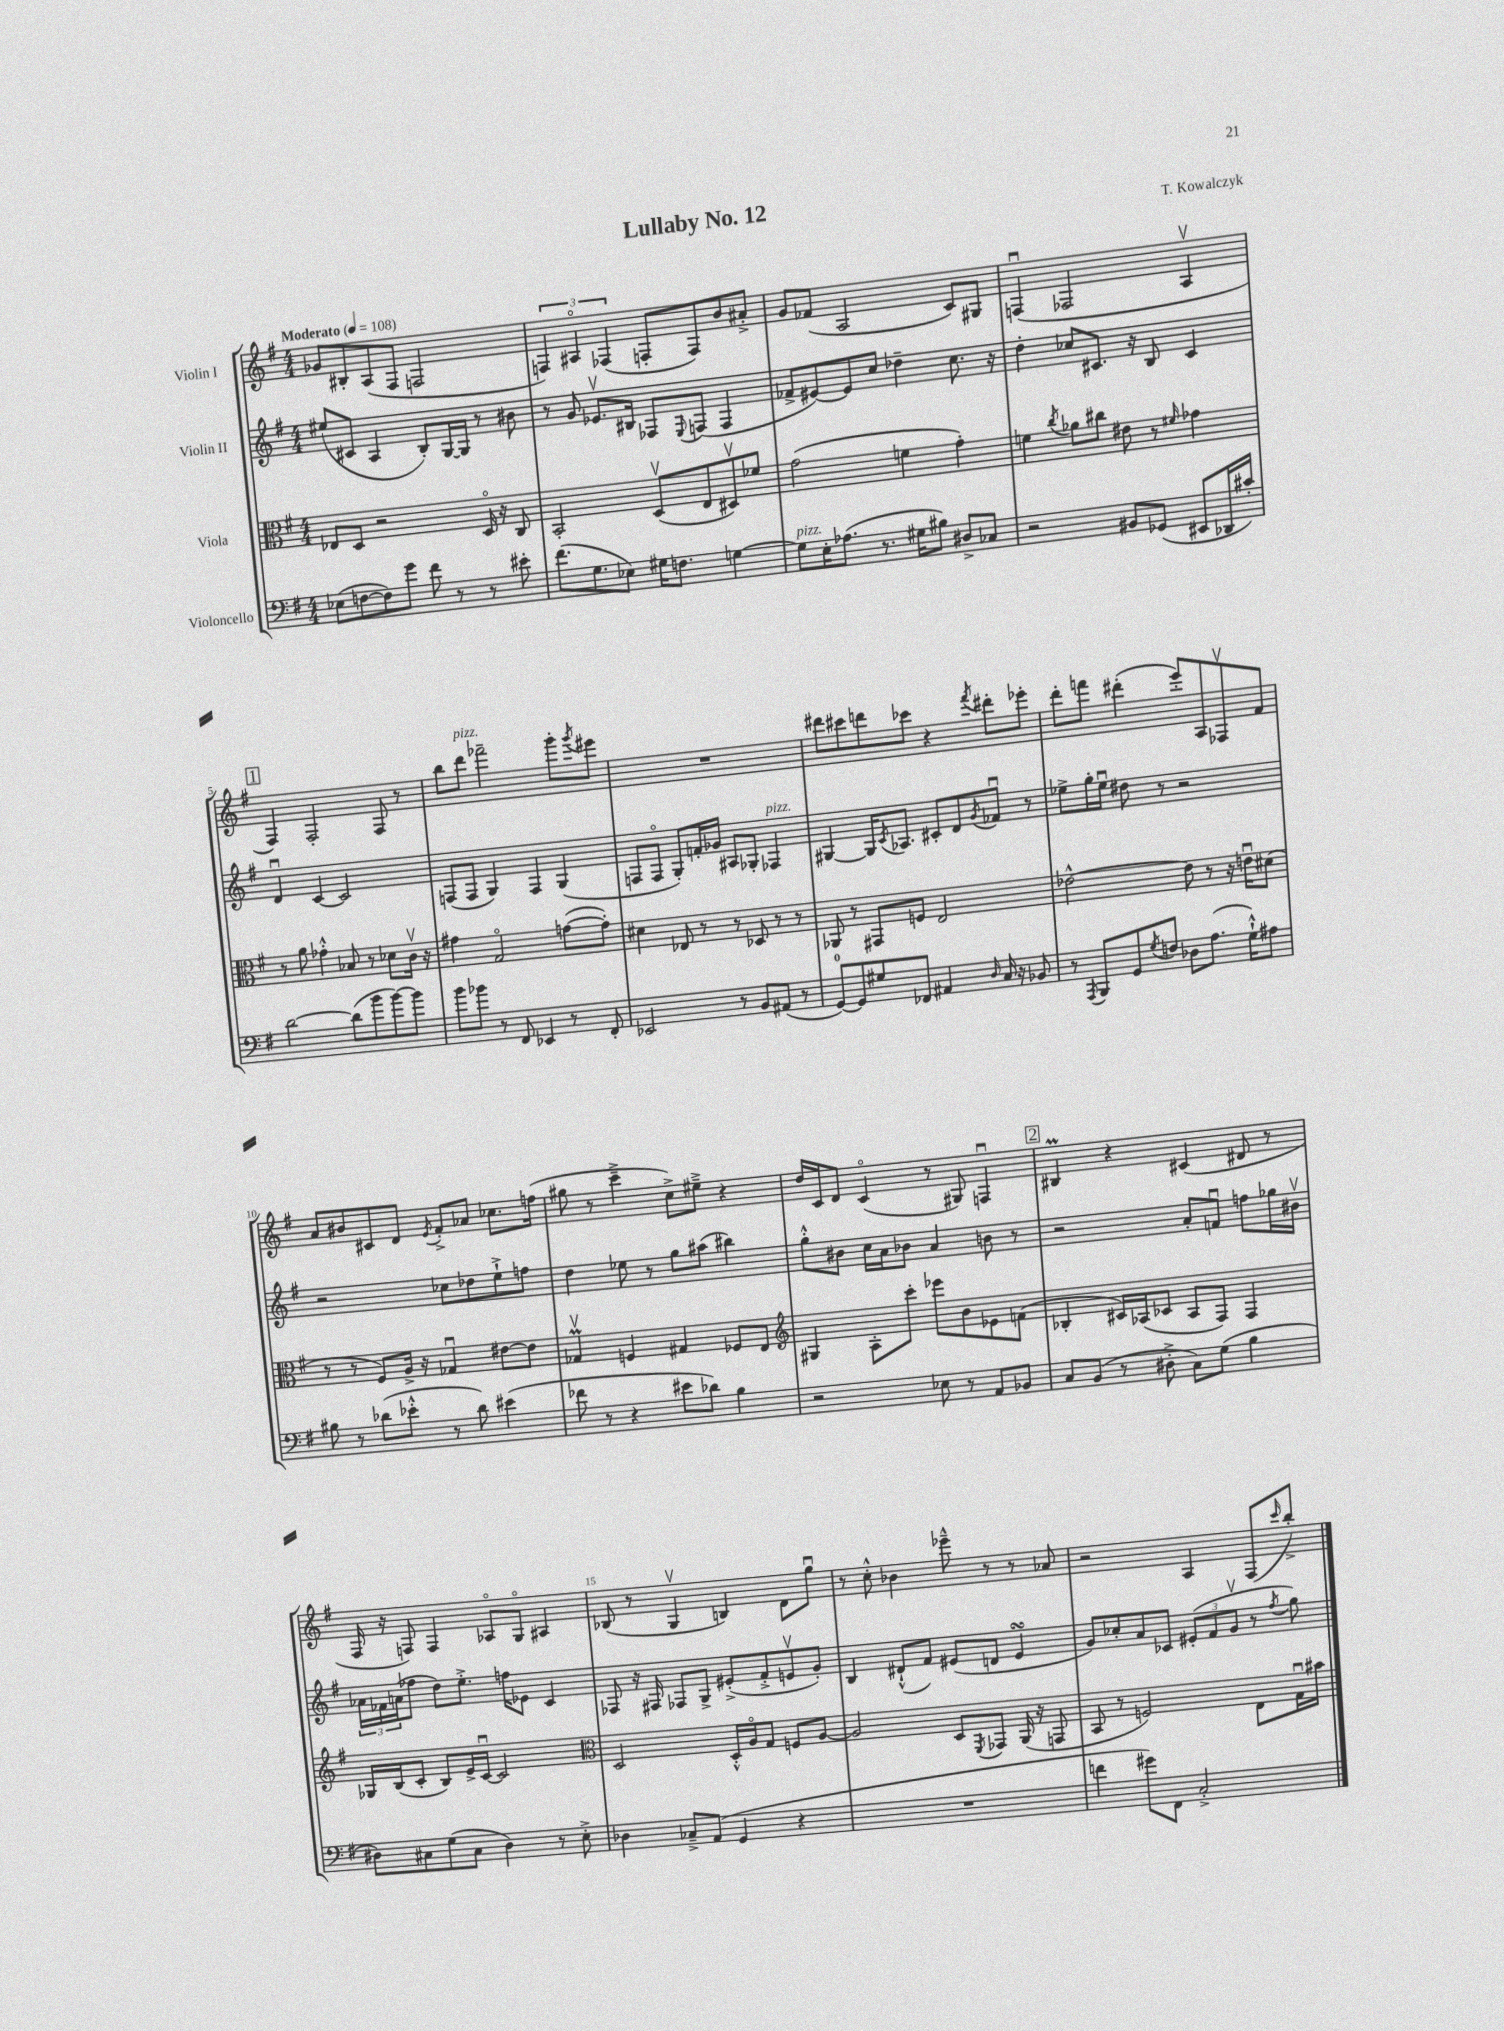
\header { title = "Lullaby No. 12" composer = "T. Kowalczyk" }
<<
\new StaffGroup <<
\new Staff = "s0" \with { instrumentName = "Violin I" } {
    \clef treble \key g \major \numericTimeSignature \time 4/4 \tempo "Moderato" 4 = 108
    ges'8 bis8-. a8( fis8 f2 |
    \tuplet 3/2 { f4) ais4\flageolet fes4( } f8-. f8) b'8 ais'8-.-> |
    g'8 fes'8( a2 c'8) gis8 |
    f4\downbow( fes2 a4\upbow |
    \mark \markup { \box "1" } fis4) fis2-. fis8 r8 |
    b''8 d'''8^\markup { \italic "pizz." } fes'''2-- g'''8-. \acciaccatura { g'''8 } eis'''8 |
    R1 |
    dis'''8 cis'''8 d'''8 ces'''8 r4 \acciaccatura { fis'''8 } dis'''8-. ees'''8-. |
    d'''8-. f'''8 dis'''4-.( e'''8-.) a8 fes8\upbow fis'8 |
    a'8 bis'8 cis'8 d'8 \acciaccatura { e'8 } fis'8-.-> aes'8 ces''8. f''16( |
    gis''8 r8 c'''4---> c''8->) eis''8---> r4 |
    d''16 c'16 d'8 c'4\flageolet( r8 gis8) f4\downbow |
    \mark \markup { \box "2" } bis4\prall r4 cis'4( dis'8 r8 |
    fis16 r16 f8) f4 aes8\flageolet g8\flageolet ais4 |
    bes8( r8 g4\upbow b4) d'8 g''8\downbow |
    r8 c''8-.-^ bes'4 ees'''8---^ r8 r8 aes'8 |
    r2 a4 fis8( \grace { c'''16 } b''8-.->) \bar "|." |
}
\new Staff = "s1" \with { instrumentName = "Violin II" } {
    \clef treble \key g \major \numericTimeSignature \time 4/4
    eis''8( cis'8 a4 b8-.) g16~ g16 r8 bis'8 |
    r8 g'8 ees'8.\upbow bis16 fes8 \appoggiatura { e8 } f8( f4 |
    fes'8-> eis'8~) eis'8 c''8 des''4-- c''8. r16 |
    d''4-. ces''8 cis'8. r16 b8 cis'4 |
    \mark \markup { \box "1" } d'4\downbow c'4~ c'2 |
    f8( f8 g4) f4 g4( |
    f8 f8\flageolet g8-.) f'16-. ges'16 ais8 ges8-. fes4^\markup { \italic "pizz." } |
    gis4~ gis16 \acciaccatura { c'8 } aes8. cis'8-. d'8 \acciaccatura { g'8 } fes'8\downbow r8 |
    ees''8-> g''16-. ees''16\downbow dis''8 r8 r2 |
    r2 ces''8 des''8 e''8-!-> f''8 |
    d''4 ees''8 r8 g''8 ais''8( bis''4) |
    g''8-.-^ bis'8 c''16 a'16 bes'8 a'4 b'8 r8 |
    \mark \markup { \box "2" } r2 a'8-. f'8\downbow f''8 ges''16 bis'16\upbow |
    \tuplet 3/2 { aes'16 fes'16 a'16( } fes''8 d''8) e''8.-.-> f''16 ees'8 c'4 |
    fes8 r16 fis16 fes8 g8-> eis'8-.->( fis'8-.-> e'8\upbow g'8-.) |
    b4 dis'8-!-^( fis'8) eis'8( d'8 eis'4\turn |
    g'8) ces''8-. a'8 ces'8 \tuplet 3/2 { eis'8-.( fis'8 g'8\upbow } r8 \acciaccatura { fis''8 } g''8) \bar "|." |
}
\new Staff = "s2" \with { instrumentName = "Viola" } {
    \clef alto \key g \major \numericTimeSignature \time 4/4
    ees8 d8 r2 d16\flageolet r16 c8 |
    b,2-. d8\upbow( e8 dis8\upbow) fes'8 |
    g'2( f'4 g'4-.) |
    f'4 \acciaccatura { c''8 } aes'8 cis''8 eis'8 r8 \grace { fis'16 } ges'4 |
    \mark \markup { \box "1" } r8 a'8 ges'4-.-^ bes8 r8 des'8 c'16\upbow r16 |
    gis'4 g2\flageolet g'8~( g'8-.) |
    dis'4 ees8 r8 r8 des8 r8 r8 |
    aes,8 r8 gis,8 f8 e2 |
    ees'2~-^ ees'8 r8 r16 e'16\downbow dis'8( |
    r8 r8 fis8) a16-> r16 ges4\downbow eis'8~ eis'8 |
    ges4\upbow\prall f4 gis4 fes8 e8 |
    \clef treble gis4 a8-. c'''8-. ees'''8 b'8 ees'8 f'8( |
    \mark \markup { \box "2" } bes4-. cis'16) aes16( ces'8 aes8 fis8) fis4 |
    ges16 b16( c'8-. b8) e'16-> c'16~\downbow c'2 |
    \clef alto d2 d16-.-^ a16\flageolet g8 f8 a8~ |
    a2 d8 \acciaccatura { fis,8 } ges,8 a,16( r16 g,8 |
    b,8 r8 f2) e8 g16\downbow bis'16 \bar "|." |
}
\new Staff = "s3" \with { instrumentName = "Violoncello" } {
    \clef bass \key g \major \numericTimeSignature \time 4/4
    ees8( f8~ f8) g'8 fis'8 r8 r8 eis'8-. |
    fis'8.( g8. ees8) gis16 f8. g4~ |
    g8^\markup { \italic "pizz." } e16-. aes8.( r8. gis16 bis8) dis8-> ces8 |
    r2 bis,8 ges,8( eis,8 des,16 cis'16-.) |
    \mark \markup { \box "1" } d'2~ d'8( b'8 b'8~) b'8 |
    b'8 bes'8 r8 fis,8 ees,4 r8 fis,8-. |
    ees,2 r8 b,8 ais,8( r8 |
    g,8-0~) g,8 gis8 fes,8 ais,4 \grace { d16 } c16 r16 bes,8 |
    r8 \acciaccatura { a,,8 } b,,8 g,8 \acciaccatura { g8 } f8 des8 a8.( g16-!-^) ais8 |
    bis8 r8 des'8( ees'8-.-^ r8 des'8) eis'4( |
    fes'8 r8 r4 eis'8 des'8) b4 |
    r2 ees8 r8 a,8 bes,8 |
    \mark \markup { \box "2" } c8 b,8( r8 dis8-.-> c8) g8( b4 |
    dis8) cis8 g8( cis8 dis4) r8 e8-.-> |
    des4 ces8---> a,8( g,4 r4 |
    R1 |
    f'4 gis'8) fis,8 c2-.-> \bar "|." |
}
>>
>>
\layout { \context { \Score \override BarNumber.break-visibility = ##(#f #t #t) barNumberVisibility = #(every-nth-bar-number-visible 5) } }
